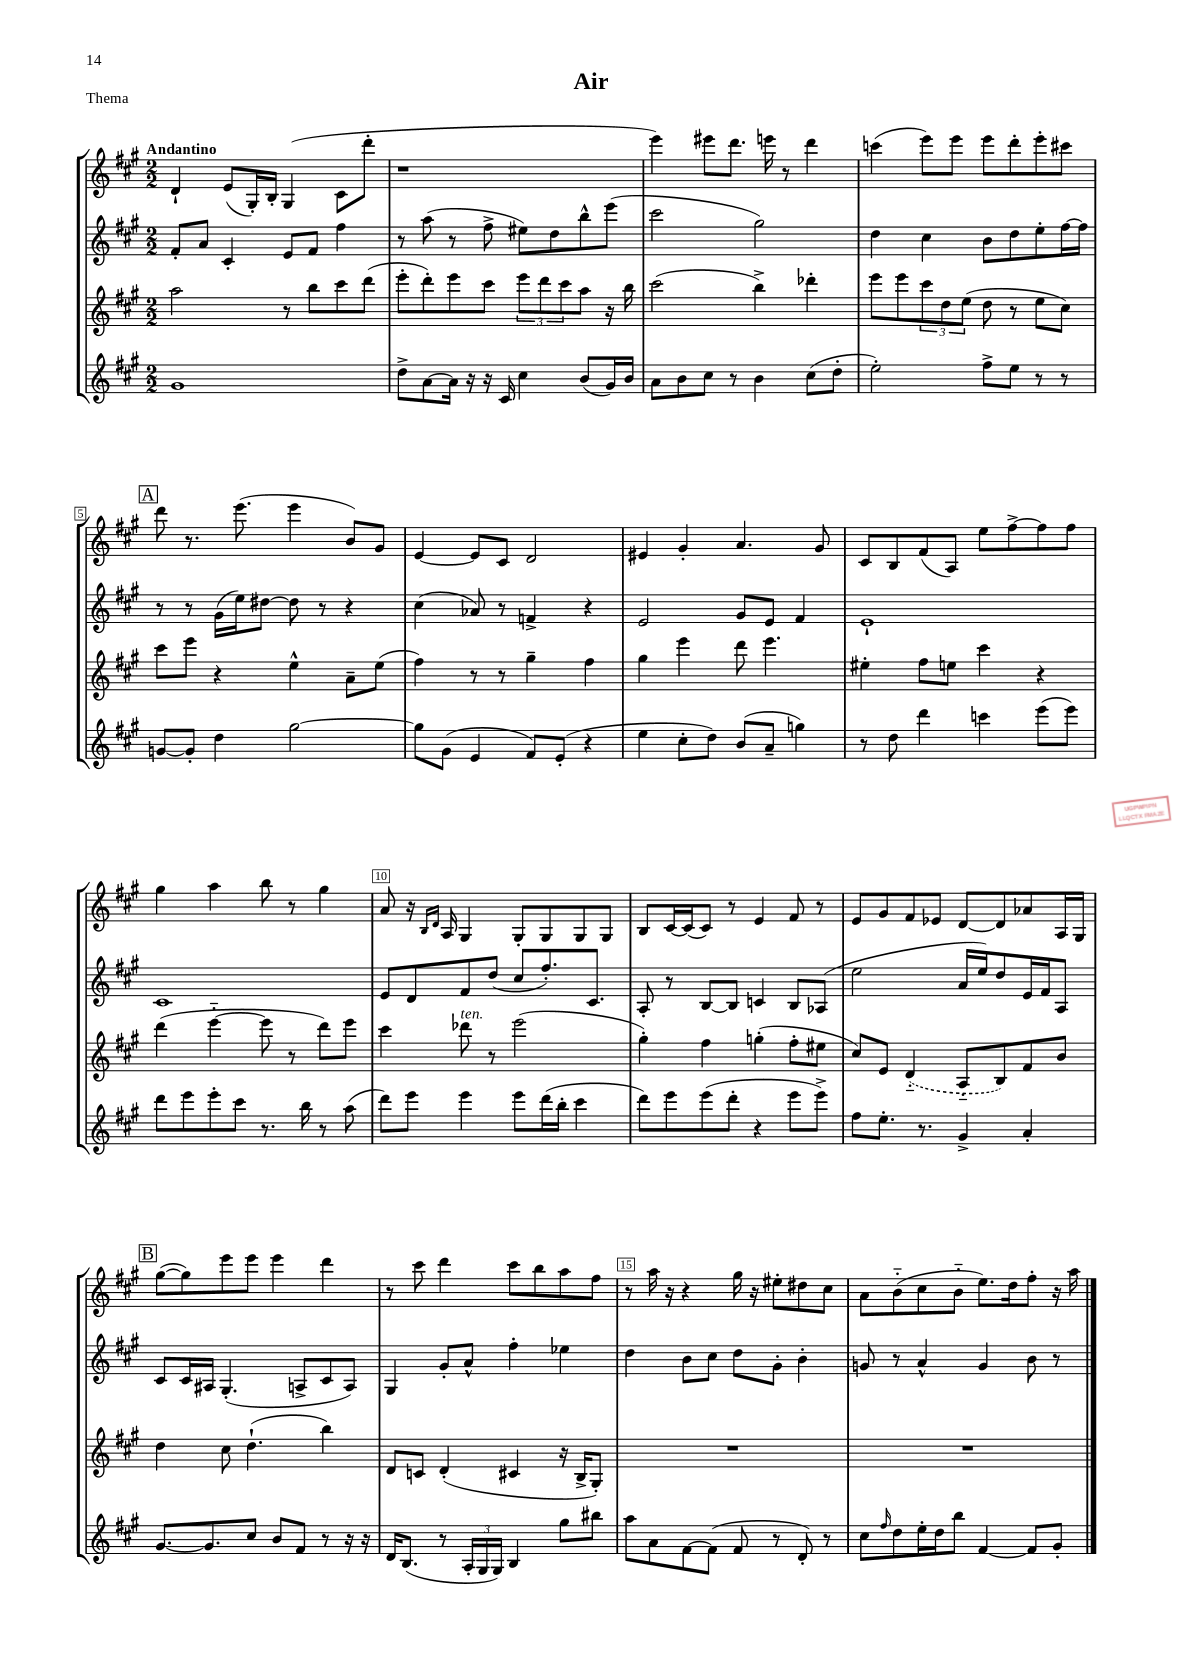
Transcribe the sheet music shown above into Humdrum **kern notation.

**kern	**kern	**kern	**kern
*part4	*part3	*part2	*part1
*staff4	*staff3	*staff2	*staff1
*clefG2	*clefG2	*clefG2	*clefG2
*k[f#c#g#]	*k[f#c#g#]	*k[f#c#g#]	*k[f#c#g#]
*M2/2	*M2/2	*M2/2	*M2/2
=1	=1	=1	=1
!	!	!	!LO:TX:a:B:t=Andantino
1g#	2aa\	8f#'/L	4d`/
.	.	8a/J	.
.	.	4c#'/	(8e/L
.	.	.	16G#'/L)
.	.	.	16B'/JJ
.	8r	8e/L	(4G#/
.	8bb\L	8f#/J	.
.	8ccc#\	4ff#\	8c#\L
.	(8ddd\J	.	8ddd'\J
=2	=2	=2	=2
8dd^\L	8eee'\L	8r	1r
[8a\	8ddd'\)	(8aa\	.
16a\Jk]	8eee\	8r	.
16r	.	.	.
16r	8ccc#\J	8ff#^\	.
16c#/	.	.	.
4cc#\	12eee\L	8ee#X\L)	.
.	12ddd\	.	.
.	.	8dd\	.
.	12ccc#\	.	.
(8b/L	8aa\J	8bb^^\	.
16g#/L)	16r	(8eee\J	.
16b/JJ	16bb\	.	.
=3	=3	=3	=3
8a\L	(2ccc#\	2ccc#\	4eee\)
8b\	.	.	.
8cc#\J	.	.	8eee#X\L
8r	.	.	8.ddd\J
4b\	4bb^\)	2gg#\)	.
.	.	.	16eeen\
.	.	.	8r
(8cc#\L	4ddd-X'\	.	4ddd\
8dd'\J	.	.	.
=4	=4	=4	=4
2ee'\)	8eee\L	4dd\	(4cccn\
.	8eee\	.	.
.	12ccc#\	4cc#\	8eee\L)
.	12dd\	.	.
.	.	.	8eee\J
.	(12ee\J	.	.
8ff#^\L	8dd\	8b\L	8eee\L
8ee\J	8r	8dd\	8ddd'\
8r	8ee\L	8ee'\	8eee'\
8r	8cc#\J)	[16ff#\L	8ccc#X\J
.	.	16ff#\JJ]	.
!!LO:LB:g=z
!!LO:REH:place=s1:t=A
=5	=5	=5	=5
[8gn/L	8ccc#\L	8r	8ddd\
8g'/J]	8eee\J	8r	8.r
4dd\	4r	(16g#\LL	.
.	.	16ee\J)	(8.eee\
.	.	[8dd#X\J	.
[2gg#\	4ee^^\	8dd#\]	4eee\
.	.	8r	.
.	8a~\L	4r	8b/L)
.	(8ee\J	.	8g#/J
=6	=6	=6	=6
8gg#\L]	4ff#\)	(4cc#\	[4e/
(8g#\J	.	.	.
4e/	8r	8a-X/)	8e/L]
.	8r	8r	8c#/J
8f#/L)	4gg#~\	4fn^/	2d/
(8e'/J	.	.	.
4r	4ff#\	4r	.
=7	=7	=7	=7
4ee\	4gg#\	2e/	4e#X/
8cc#'\L	4eee\	.	4g#'/
8dd\J)	.	.	.
(8b/L	8ddd\	8g#/L	4.a/
8a~/J	4.eee\	8e/J	.
4ggn\)	.	4f#/	.
.	.	.	8g#/
=8	=8	=8	=8
8r	4ee#X'\	1e`	8c#/L
8dd\	.	.	8B/
4ddd\	8ff#\L	.	(8f#/
.	8een\J	.	8A/J)
4cccn\	4ccc#\	.	8ee\L
.	.	.	[8ff#^\
(8eee\L	4r	.	8ff#\]
8eee\J)	.	.	8ff#\J
!!LO:LB:g=z
=9	=9	=9	=9
8ddd\L	(4ddd\	1c#	4gg#\
8eee\	.	.	.
8eee'\	[4eee\	.	4aa\
8ccc#\J	.	.	.
8.r	8eee\]	.	8bb\
.	8r	.	8r
16bb\	.	.	.
8r	8ddd\L)	.	4gg#\
(8aa\	8eee\J	.	.
=10	=10	=10	=10
8ddd\L)	4ccc#\	8e/L	8a/
8eee\J	.	8d/	16r
.	.	.	16qqB/LL
.	.	.	16qqd/JJ
.	.	.	16A/
!	!LO:TX:a:i:t=ten.	!	!
4eee\	8ddd-X\	8f#/	4G#/
.	8r	(8dd/J	.
8eee\L	(2eee\	8cc#/L	8G#'/L
(16ddd\L	.	8.ff#'/)	8G#/
16bb'\JJ	.	.	.
4ccc#\	.	.	8G#/
.	.	8.c#/J	.
.	.	.	8G#/J
=11	=11	=11	=11
8ddd\L)	4gg#'\)	8A'/	8B/L
8eee\	.	8r	[16c#/L
.	.	.	(16c#/J]
(8eee\	4ff#\	[8B/L	8c#/J)
8ddd'\J	.	8B/J]	8r
4r	(4ggn'\	4cn/	4e/
8eee\L	8ff#'\L	8B/L	8f#/
8eee^\J)	8ee#X\J	(8A-X/J	8r
=12	=12	=12	=12
8ff#\L	8cc#/L)	2ee\	8e/L
8.ee'\J	8e/J	.	8g#/
.	(4d/	.	8f#/
8.r	.	.	.
.	.	.	8e-X/J
4g#^/	8A/L	16a/LL	[8d/L
.	.	16ee/J)	.
.	8B/)	8dd/	8d/]
4a'/	8f#/	16e/L	8a-X/
.	.	16f#/J	.
.	8b/J	8A/J	16A/L
.	.	.	16G#/JJ
!!LO:LB:g=z
!!LO:REH:place=s1:t=B
=13	=13	=13	=13
[8.g#/L	4dd\	8c#/L	([8gg#\L
.	.	16c#/L	8gg#\])
8.g#/]	.	16A#X/JJ	.
.	8cc#\	(4.G#'/	8eee\
8cc#/J	(4.dd`\	.	8eee\J
8b/L	.	.	4eee\
8f#/J	.	8An^/L	.
8r	4bb\)	8c#/	4ddd\
16r	.	8A/J)	.
16r	.	.	.
=14	=14	=14	=14
16d/KL	8d/L	4G#/	8r
(8.B/J	.	.	.
.	8cn/J	.	8ccc#\
8r	(4d'/	8g#'/L	4ddd\
24A'/LL	.	8a^^/J	.
24G#/	.	.	.
24G#/JJ)	.	.	.
4B/	4c#X/	4ff#'\	8ccc#\L
.	.	.	8bb\
8gg#\L	16r	4ee-X\	8aa\
.	16B^/KL	.	.
8bb#X\J	8G#'/J)	.	8ff#\J
=15	=15	=15	=15
8aa\L	1r	4dd\	8r
8a\	.	.	16aa\
.	.	.	16r
[8f#\	.	8b\L	4r
(8f#\J]	.	8cc#\J	.
8f#/	.	8dd\L	16gg#\
.	.	.	16r
8r	.	8g#'\J	8ee#X'\L
8d'/)	.	4b'\	8dd#X\
8r	.	.	8cc#\J
=16	=16	=16	=16
8cc#\L	1r	8gn/	8a\L
16qqff#/	.	.	.
8dd\	.	8r	(8b\
16ee'\L	.	4a^^/	8cc#\
16dd\J	.	.	.
8bb\J	.	.	8b\J
[4f#/	.	4g/	8.ee\L)
.	.	.	16dd\k
8f#/L]	.	8b\	8ff#'\J
8g#'/J	.	8r	16r
.	.	.	16aa\
==	==	==	==
*-	*-	*-	*-
